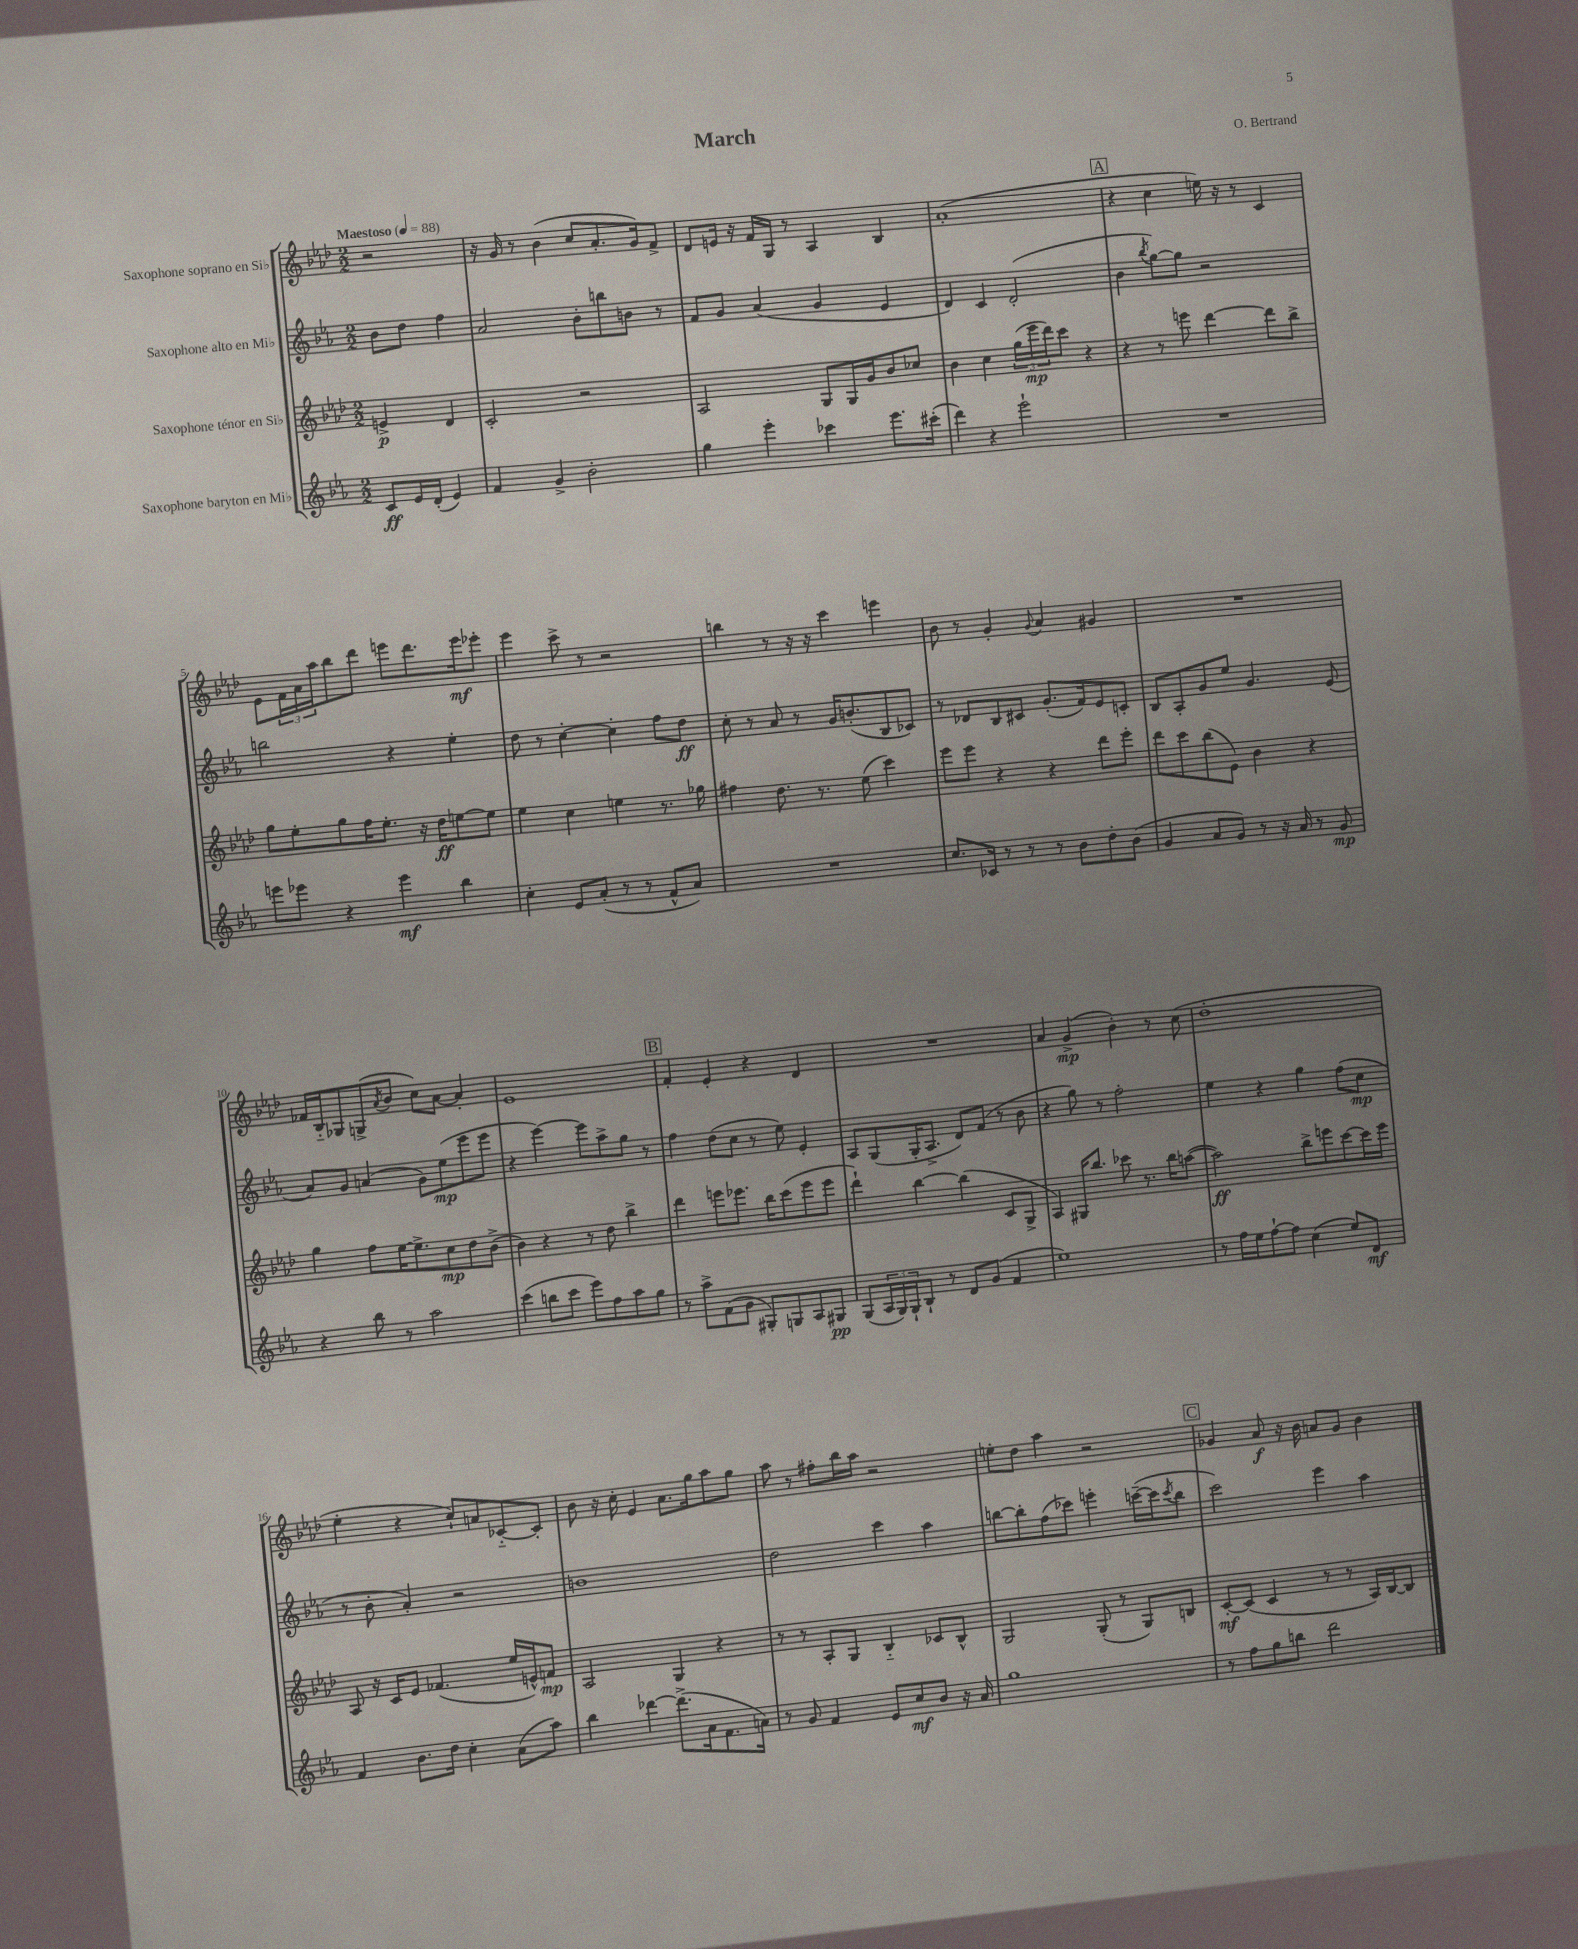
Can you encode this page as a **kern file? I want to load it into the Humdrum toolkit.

**kern	**kern	**kern	**kern
*staff4	*staff3	*staff2	*staff1
*clefG2	*clefG2	*clefG2	*clefG2
*k[b-e-a-]	*k[b-e-a-d-]	*k[b-e-a-]	*k[b-e-a-d-]
*M2/2	*M2/2	*M2/2	*M2/2
*MM88	*MM88	*MM88	*MM88
8c/L	4e^/	8b-\L	2r
16e-/L	.	8dd\J	.
(16d'/JJ	.	.	.
4e-/)	4d-/	4ff\	.
=	=	=	=
4f/	2c'/	2a-/	16r
.	.	.	16g/
.	.	.	8r
4g^/	.	.	(4b-\
2b-'\	2r	8b-'\L	8cc/L
.	.	8bb\	8.a-'/
.	.	8b\J	.
.	.	.	16g/k)
.	.	8r	8f^/J
=	=	=	=
4gg\	2A-/	8f/L	8d-/L
.	.	8g/J	16e/Jk
.	.	.	16r
4eee-'\	.	(4a-/	16f/LL
.	.	.	16G/JJ
.	.	.	8r
4ccc-\	8G/L	4g/	4A-/
.	16G/L	.	.
.	16g/J	.	.
8.eee-\L	8b-/	4e-/	4B-/
.	8cc-/J	.	.
(16ccc#'\Jk	.	.	.
=	=	=	=
4ddd\)	4b-\	4d/)	(1a-'
4r	4cc\	4c/	.
2eee-`\	(24gg\LL	(2d'/	.
.	24eee-\	.	.
.	24ddd-\J)	.	.
.	8ccc\J	.	.
.	4r	.	.
=	=	=	=
1r	4r	4b-\	4r
.	.	8qbb-/	.
.	8r	[8gg\L)	4cc\
.	8eee\	8gg\]J	.
.	[4ddd-\	2r	16ee\)
.	.	.	16r
.	.	.	8r
.	8ddd-\]L	.	4c/
.	8bb-^\J	.	.
=	=	=	=
8eee\L	8gg\L	2bb\	8e-\L
8eee-\J	8ee-'\	.	24f\L
.	.	.	24a-\
.	.	.	24aa-\J
4r	8gg\	.	8bb-\
.	16ff\K	.	8ddd-\J
.	8.ee-'\J	.	.
4eee-\	.	4r	8eee\L
.	16r	.	8.ddd-\
.	16dd-\LK	.	.
4bb-\	[8ee\	4ee-'\	.
.	.	.	16eee\k
.	8ee\]J	.	8eee-'\J
=	=	=	=
4cc'\	4ee-\	8dd\	4eee-\
.	.	8r	.
8e-/L	4cc\	[4cc'\	8ccc^\
(8a-'/J	.	.	8r
8r	4ee\	4cc'\]	2r
8r	.	.	.
8f^^/L	8.r	8ff\L	.
8a-/J)	.	8dd\J	.
.	16gg-\	.	.
=	=	=	=
1r	4ff#\	8cc'\	4bb\
.	.	8r	.
.	8.dd-\	8a-/	8r
.	.	8r	16r
.	8.r	.	16r
.	.	16g/LK	4ccc\
.	.	(8.b'/	.
.	(8ee-\	.	.
.	4ccc\)	8B-/	4eee\
.	.	8c-/J)	.
=	=	=	=
8.cc/L	8eee-\L	8r	8b-\
.	8eee-\J	8d-/L	8r
16c-/Jk	.	.	.
8r	4r	8B-/	4g'/
8r	.	8c#/J	.
.	.	.	8qqg/
8r	4r	(8.g'/L	4a-/
8b-\L	.	.	.
.	.	16f/k)	.
8dd'\	8ddd-\L	8e-/	4g#/
(8b-\J	8eee-'\J	8c'/J	.
=	=	=	=
4g/	8ddd-\L	8B-/L	1r
.	8ccc\	8A-'/	.
8a-/L	(8bb-\	8g/	.
8g/J)	8e-\J)	8ee-/J	.
8r	4b-\	4.g/	.
16r	.	.	.
16a-/	.	.	.
8r	4r	.	.
8g/	.	(8e-/	.
=	=	=	=
4r	4gg\	8a-/L)	16f-/LL
.	.	.	16B-'~/J
.	.	8g/J	8G-/
8bb-\	8ff\L	(4a/	(8G^/
.	.	.	8qa-/
8r	[16ee-\K	.	8b-/J
.	8.ee-^\]	.	.
2aa-\	.	8g\L)	8cc\L)
.	8cc\	(8ee-\	[8a-\J
.	8dd-\	8eee-\	4a-'/]
.	(8b-^\J	8eee-\J	.
=	=	=	=
(4ccc\	4b-\)	4r	1e-
8bb\L	4r	[4eee-\)	.
8ccc\J	.	.	.
8eee-\L)	8r	8eee-\]L	.
8ff\	8dd-\	8aa-^\	.
8aa-\	4bb-^\	8gg\J	.
8gg\J	.	8r	.
=	=	=	=
8r	4ddd-\	4ff\	4f'/
8aa-^\L	.	.	.
(8f\	8eee\L	(8dd\L	4e-'/
8g\J	8.eee-\J	8cc\J	.
8G#'/L)	.	8r	4r
.	16bb-\LK	.	.
8G/	(8ccc\	8ee-\)	.
8A-/	8eee-\	4e-'/	4d-/
8G#/J	8eee-\J	.	.
=	=	=	=
(8G/L	4ddd-`\)	8A-/L	1r
24A-/L	.	(8G/	.
24G/)	.	.	.
24G`/J	.	.	.
8B-`/J	[4bb-\	16G'/K	.
.	.	8.A-^/J	.
8r	.	.	.
8d/L	(4bb-\]	8d/L)	.
(8g/J	.	(8f/J	.
4f/	8c/L	8r	.
.	8G^/J	8b-\	.
=	=	=	=
1ee-)	4A-/)	4r	4a-/
.	16G#/LK	8gg\)	(4g^/
.	8.bb-/J	.	.
.	.	8r	.
.	8ccc-\	2ff'\	4b-'\)
.	8.r	.	.
.	.	.	8r
.	16bb-\LK	.	.
.	([8aa\J	.	(8cc\
=	=	=	=
8r	2aa\])	4ee-\	1dd-'
16ff\LL	.	.	.
16ee-\J	.	.	.
[8ff`\	.	4r	.
8ff\]J	.	.	.
(4cc\	8bb-^\L	4gg\	.
.	8eee\	.	.
8ee-/L)	[8ccc\	(8ff\L	.
8d/J	16ccc\]L	8cc\J	.
.	16eee\JJ	.	.
=	=	=	=
4f/	8A-/	8r	4ee-'\
.	16r	8b-'\	.
.	16c/LK	.	.
8.b-\L	8e-/J	4a-'/)	4r
.	(4.f-/	.	.
16dd\Jk	.	.	.
4cc'\	.	2r	8cc`/L)
.	.	.	8a/
(8a-\L	16ee-/LL	.	[8c-'~/
.	16e^^/J)	.	.
8aa-\J)	8f/J	.	8c-'/]J
=	=	=	=
4bb-\	2A-/	1b	8b-\
.	.	.	16r
.	.	.	16cc'\
[4ddd-\	.	.	4e-/
(8.ddd-^\]L	4G/	.	8.a-\L
16a-\k	.	.	16gg\k
8.f\	4r	.	8aa-\
.	.	.	8gg\J
16a\Jk)	.	.	.
=	=	=	=
8r	8r	2dd\	8aa-\
8g/	8r	.	8r
4f/	8A-'/L	.	8ff#'\L
.	8G/J	.	16bb-\L
.	.	.	16aa-\JJ
8e-/L	4B-'~/	4ccc\	2r
8cc/	.	.	.
8b-/J	8c-/L	4aa-\	.
16r	8B-^^/J	.	.
16a-/	.	.	.
=	=	=	=
1gg	2G/	[8bb\L	8ee'\L
.	.	8bb'\]	8dd-\J
.	.	(8ff\	4aa-\
.	.	8ccc-\J)	.
.	(8G'/	4eee'\	2r
.	8r	.	.
.	8G/L)	([16ccc~\LL	.
.	.	16ccc\]J	.
.	.	8qccc/	.
.	8B/J	8bb\J	.
=	=	=	=
8r	[8c'/L	2ccc\)	4g-/
8ff\L	(8c/]J	.	.
8gg\	4c/	.	8a-/
8bb\J	.	.	16r
.	.	.	16b-\
2ddd\	8r	4eee-\	8a/L
.	8r	.	8g-/J
.	16A-/LL)	4aa-\	4b-\
.	[16B-/J	.	.
.	8B-/]J	.	.
==	==	==	==
*-	*-	*-	*-
